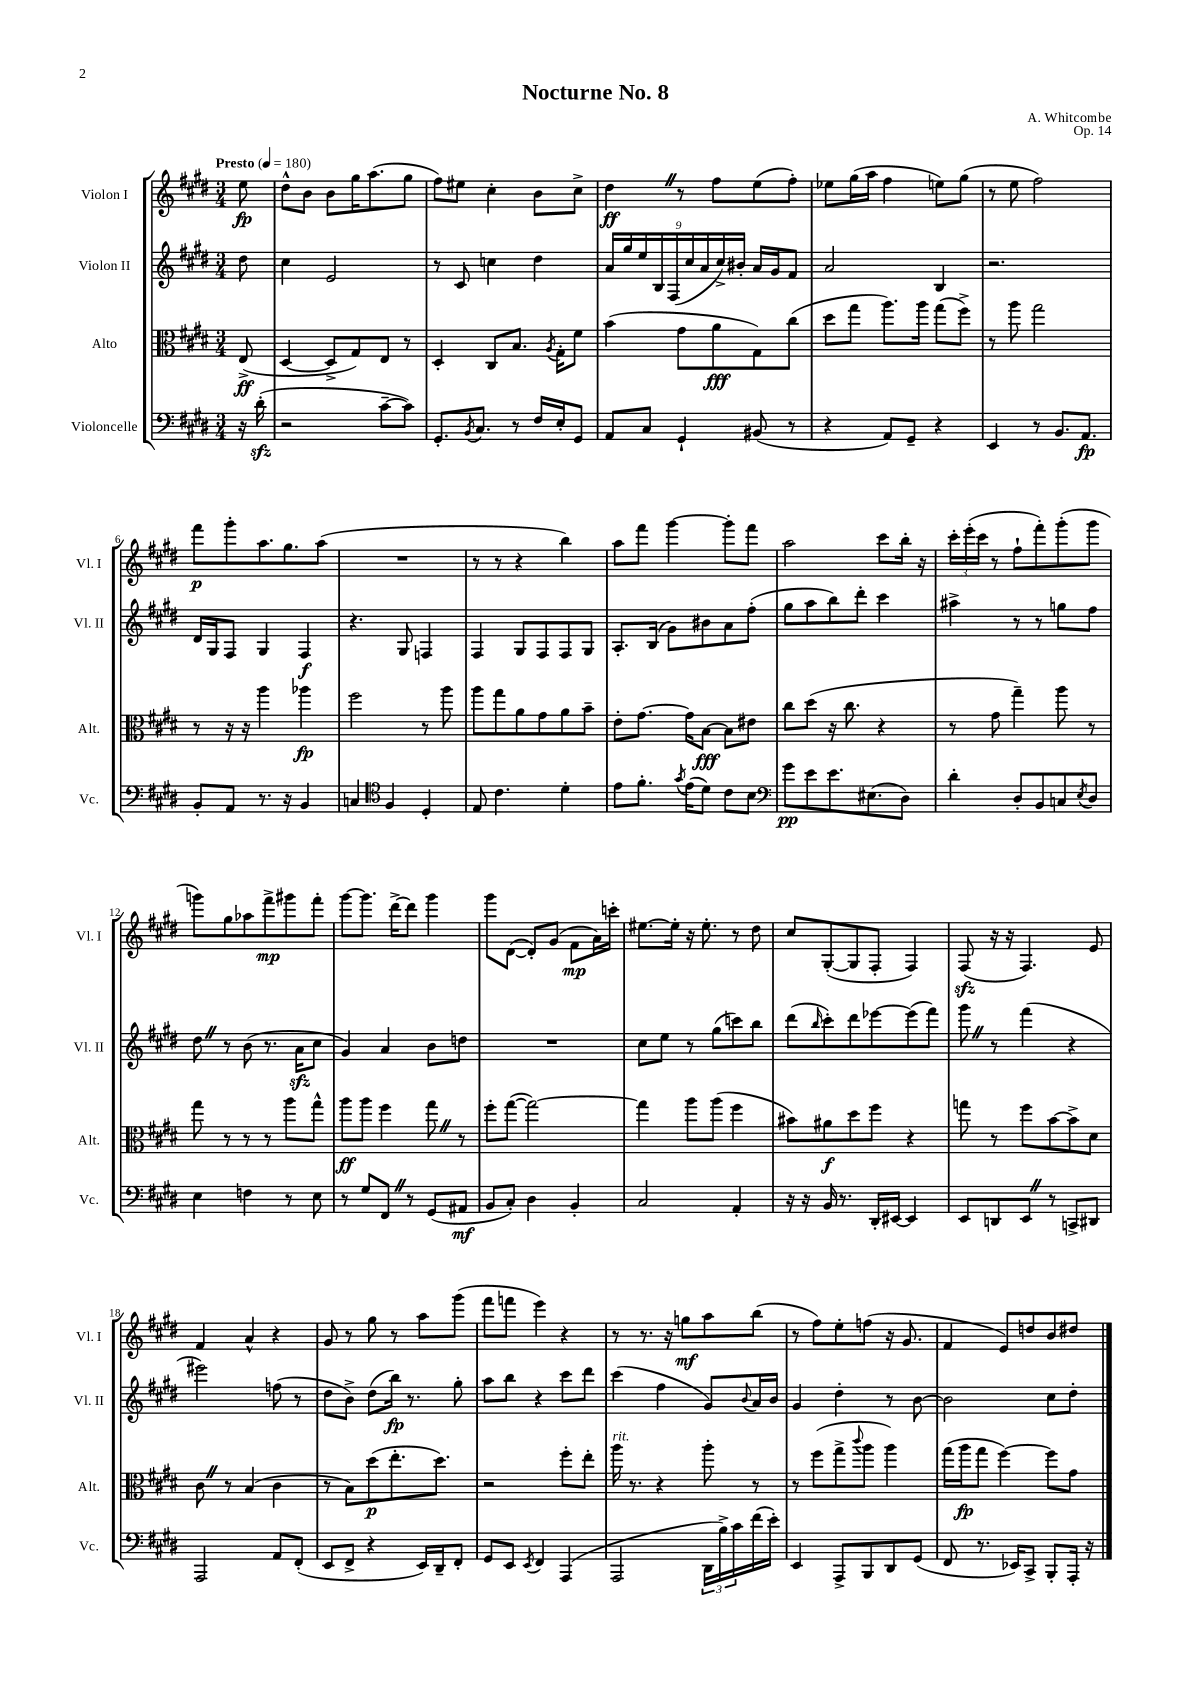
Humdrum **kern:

**kern	**dynam	**kern	**dynam	**kern	**dynam	**kern	**dynam
*part4	*part4	*part3	*part3	*part2	*part2	*part1	*part1
*staff4	*staff4	*staff3	*staff3	*staff2	*staff2	*staff1	*staff1
*I"Violoncelle	*	*I"Alto	*	*I"Violon II	*	*I"Violon I	*
*I'Vc.	*	*I'Alt.	*	*I'Vl. II	*	*I'Vl. I	*
*clefF4	*	*clefC3	*	*clefG2	*	*clefG2	*
*k[f#c#g#d#]	*	*k[f#c#g#d#]	*	*k[f#c#g#d#]	*	*k[f#c#g#d#]	*
*M3/4	*	*M3/4	*	*M3/4	*	*M3/4	*
*MM180	*	*MM180	*	*MM180	*	*MM180	*
=	=	=	=	=	=	=	=
!	!	!	!	!	!	!LO:TX:a:B:t=Presto	!
16r	.	(8E^/	ff	8dd#\	.	8ee\	fp
(16d#zz'\	.	.	.	.	.	.	.
=1	=1	=1	=1	=1	=1	=1	=1
2r	.	[4D#/	.	4cc#\	.	8dd#^^\L	.
.	.	.	.	.	.	8b\J	.
.	.	8D#^/L]	.	2e/	.	8b\L	.
.	.	8G#/)	.	.	.	16gg#\K	.
.	.	.	.	.	.	(8.aa\	.
[8c#~\L	.	8E/J	.	.	.	.	.
8c#\J])	.	8r	.	.	.	8gg#\J	.
=2	=2	=2	=2	=2	=2	=2	=2
8.GG#'/L	.	4D#'/	.	8r	.	8ff#\L)	.
.	.	.	.	8c#/	.	8ee#X\J	.
8qBB/	.	.	.	.	.	.	.
8.C#/J	.	.	.	.	.	.	.
.	.	8C#/L	.	4ccn\	.	4cc#'\	.
8r	.	8.B/J	.	.	.	.	.
16F#/LL	.	.	.	4dd#\	.	8b\L	.
.	.	8qA/	.	.	.	.	.
16E'/J	.	16G#'\KL	.	.	.	.	.
8GG#/J	.	8f#\J	.	.	.	8cc#^\J	.
=3	=3	=3	=3	=3	=3	=3	=3
8AA/L	.	(4b\	.	18a/LL	.	4dd#Z\	ff
.	.	.	.	18gg#/	.	.	.
.	.	.	.	18ee/	.	.	.
8C#/J	.	.	.	.	.	.	.
.	.	.	.	18B/	.	.	.
.	.	.	.	(18F#/	.	.	.
4GG#`/	.	8g#\L	.	.	.	8r	.
.	.	.	.	18cc#/	.	.	.
.	.	.	.	18a/	.	.	.
.	.	8a\	fff	.	.	8ff#\L	.
.	.	.	.	18cc#^/)	.	.	.
.	.	.	.	18b#X'/JJ	.	.	.
(8BB#X/	.	8G#\)	.	16a/LL	.	(8ee\	.
.	.	.	.	16g#/J	.	.	.
8r	.	(8cc#\J	.	8f#/J	.	8ff#'\J)	.
=4	=4	=4	=4	=4	=4	=4	=4
4r	.	8dd#\L	.	2a/	.	8ee-X\L	.
.	.	8gg#\J	.	.	.	(16gg#\L	.
.	.	.	.	.	.	16aa\JJ	.
8AA/L)	.	8.aa\L)	.	.	.	4ff#\	.
8GG#~/J	.	.	.	.	.	.	.
.	.	16aa\Jk	.	.	.	.	.
4r	.	(8gg#\L	.	4B/	.	8een\L)	.
.	.	8ff#^\J)	.	.	.	(8gg#\J	.
=5	=5	=5	=5	=5	=5	=5	=5
4EE/	.	8r	.	2.r	.	8r	.
.	.	8aa\	.	.	.	8ee\	.
8r	.	2gg#\	.	.	.	2ff#\)	.
8.BB/L	.	.	.	.	.	.	.
8.AA/J	fp	.	.	.	.	.	.
!!LO:LB:g=z
=6	=6	=6	=6	=6	=6	=6	=6
8BB'/L	.	8r	.	16d#/LL	.	8fff#\L	p
.	.	.	.	16G#/J	.	.	.
8AA/J	.	16r	.	8F#/J	.	8ggg#'\	.
.	.	16r	.	.	.	.	.
8.r	.	4aa\	.	4G#/	.	8.aa\	.
16r	.	.	.	.	.	8.gg#\	.
4BB/	.	4aa-X\	fp	4F#/	f	.	.
.	.	.	.	.	.	(8aa\J	.
=7	=7	=7	=7	=7	=7	=7	=7
4Cn/	.	2ff#\	.	4.r	.	2.r	.
*clefC4	*	*	*	*	*	*	*
4F#/	.	.	.	.	.	.	.
.	.	.	.	8G#/	.	.	.
4D#'/	.	8r	.	4Fn/	.	.	.
.	.	8aa\	.	.	.	.	.
=8	=8	=8	=8	=8	=8	=8	=8
8E/	.	8aa\L	.	4F#/	.	8r	.
4.c#\	.	8gg#\	.	.	.	8r	.
.	.	8a\	.	8G#/L	.	4r	.
.	.	8g#\	.	8F#/	.	.	.
4d#'\	.	8a\	.	8F#/	.	4bb\)	.
.	.	8b~\J	.	8G#/J	.	.	.
=9	=9	=9	=9	=9	=9	=9	=9
8e\L	.	8e'\L	.	8.A'/L	.	8aa\L	.
8.f#'\J	.	[8.g#\J	.	.	.	8fff#\J	.
.	.	.	.	(16B/Jk	.	.	.
.	.	.	.	8g#\L)	.	[4ggg#\	.
8qg#/	.	.	.	.	.	.	.
(16e\KL	.	16g#\KL]	.	.	.	.	.
8d#\J)	.	[8B\J	fff	8b#X\	.	.	.
8c#\L	.	8B\L]	.	8a\	.	8ggg#'\L]	.
8B\J	.	8e#X\J	.	(8ff#'\J	.	8fff#\J	.
=10	=10	=10	=10	=10	=10	=10	=10
*clefF4	*	*	*	*	*	*	*
8g#\L	pp	8cc#\L	.	8gg#\L	.	2aa\	.
8e\	.	(8dd#\J	.	8aa\	.	.	.
8.e\	.	16r	.	8bb\)	.	.	.
.	.	8.cc#\	.	.	.	.	.
.	.	.	.	8ddd#'\J	.	.	.
(8.E#X\	.	.	.	.	.	.	.
.	.	4r	.	4ccc#\	.	8ccc#\L	.
8D#\J)	.	.	.	.	.	16bb'\Jk	.
.	.	.	.	.	.	16r	.
=11	=11	=11	=11	=11	=11	=11	=11
4d#'\	.	8r	.	4aa#X^\	.	24ccc#'\LL	.
.	.	.	.	.	.	(24eee'\	.
.	.	.	.	.	.	24ccc#\JJ	.
.	.	8g#\	.	.	.	8r	.
8D#'/L	.	4gg#~\)	.	8r	.	8ff#`\L	.
8BB/	.	.	.	8r	.	8fff#'\)	.
8Cn/	.	8aa\	.	8ggn\L	.	(8ggg#'\	.
8qE/	.	.	.	.	.	.	.
8D#/J	.	8r	.	8ff#\J	.	8ggg#\J	.
!!LO:LB:g=z
=12	=12	=12	=12	=12	=12	=12	=12
4E\	.	8gg#\	.	8dd#Z\	.	8gggn\L)	.
.	.	8r	.	8r	.	8gg#\	.
4Fn\	.	8r	.	(8b\	.	8aa-X\	.
.	.	8r	.	8.r	.	8fff#^\	mp
8r	.	8aa\L	.	.	.	8ggg#X\	.
.	.	.	.	16azz\KL	.	.	.
8E\	.	8gg#^^\J	.	8cc#\J	.	8fff#'\J	.
=13	=13	=13	=13	=13	=13	=13	=13
8r	.	8aa\L	ff	4g#/)	.	[8ggg#\L	.
8G#/L	.	8aa\J	.	.	.	8.ggg#\J]	.
8FF#Z/J	.	4ff#\	.	4a/	.	.	.
.	.	.	.	.	.	[16ddd#^\KL	.
8r	.	.	.	.	.	8ddd#\J]	.
(8GG#/L	.	8gg#Z\	.	8b\L	.	4ggg#\	.
8AA#X/J	mf	8r	.	8ddn\J	.	.	.
=14	=14	=14	=14	=14	=14	=14	=14
8BB/L	.	8ff#'\L	.	2.r	.	8ggg#\L	.
8C#'/J)	.	([8gg#\J	.	.	.	([8d#\J	.
4D#\	.	2gg#\_)	.	.	.	8d#'/L])	.
.	.	.	.	.	.	(8g#/J	.
4BB'/	.	.	.	.	.	8f#\L	mp
.	.	.	.	.	.	16a\L)	.
.	.	.	.	.	.	16cccn'\JJ	.
=15	=15	=15	=15	=15	=15	=15	=15
2C#/	.	4gg#\]	.	8cc#\L	.	[8.ee#X\L	.
.	.	.	.	8ee\J	.	.	.
.	.	.	.	.	.	16ee#'\Jk]	.
.	.	8aa\L	.	8r	.	16r	.
.	.	.	.	.	.	8.ee#'\	.
.	.	(8aa\J	.	(8gg#\L	.	.	.
4AA'/	.	4ff#\	.	8cccn\)	.	8r	.
.	.	.	.	8bb\J	.	8dd#\	.
=16	=16	=16	=16	=16	=16	=16	=16
16r	.	8b#X\L)	.	(8ddd#\L	.	8cc#/L	.
16r	.	.	.	.	.	.	.
.	.	.	.	16qqbb/	.	.	.
16BB/	.	8a#X\	f	8ccc#'\)	.	([8G#'/	.
8.r	.	.	.	.	.	.	.
.	.	8dd#\	.	8ddd#\	.	8G#/]	.
16DD#'/LL	.	8ff#\J	.	[8eee-X\	.	8F#'/J	.
[16EE#X/JJ	.	.	.	.	.	.	.
4EE#/]	.	4r	.	(8eee-\]	.	4F#/)	.
.	.	.	.	8fff#\J)	.	.	.
=17	=17	=17	=17	=17	=17	=17	=17
8EE/L	.	8ggn\	.	8ggg#Z\	.	(8F#zz/	.
8DDn/	.	8r	.	8r	.	16r	.
.	.	.	.	.	.	16r	.
8EEZ/J	.	8ff#\L	.	(4fff#\	.	4.F#/)	.
8r	.	[8b\	.	.	.	.	.
8CCn^/L	.	8b^\]	.	4r	.	.	.
8DD#X/J	.	8d#\J	.	.	.	8e/	.
!!LO:LB:g=z
=18	=18	=18	=18	=18	=18	=18	=18
2AAA/	.	8c#Z\	.	2eee#X\)	.	4f#/	.
.	.	8r	.	.	.	.	.
.	.	(4B/	.	.	.	4a^^/	.
8AA/L	.	4c#\	.	(8ffn\	.	4r	.
(8FF#'/J	.	.	.	8r	.	.	.
=19	=19	=19	=19	=19	=19	=19	=19
8EE/L	.	8r	.	8dd#\L	.	8g#/	.
8FF#^/J	.	8B\L)	.	8b^\J)	.	8r	.
4r	.	(8dd#\	p	(8dd#\L	.	8gg#\	.
.	.	8.ee'\	.	16bb\Jk)	fp	8r	.
.	.	.	.	8.r	.	.	.
16EE/LL)	.	.	.	.	.	8aa\L	.
16DD#~/J	.	8.dd#\J)	.	.	.	.	.
8FF#'/J	.	.	.	8gg#'\	.	(8ggg#\J	.
=20	=20	=20	=20	=20	=20	=20	=20
8GG#/L	.	2r	.	8aa\L	.	8fff#\L	.
8EE/J	.	.	.	8bb\J	.	8fffn\J	.
8qEE/	.	.	.	.	.	.	.
4FF#/	.	.	.	4r	.	4eee\)	.
(4AAA/	.	8ff#'\L	.	8ccc#\L	.	4r	.
.	.	8ee'\J	.	8ddd#\J	.	.	.
=21	=21	=21	=21	=21	=21	=21	=21
!	!	!LO:TX:a:i:t=rit.	!	!	!	!	!
2AAA/	.	16aa\	.	(4ccc#\	.	8r	.
.	.	8.r	.	.	.	.	.
.	.	.	.	.	.	8.r	.
.	.	4r	.	4ff#\	.	.	.
.	.	.	.	.	.	16r	.
.	.	.	.	.	.	8ggn\L	mf
24DD#\LL	.	8aa'\	.	8g#/L)	.	8aa\	.
24B^\)	.	.	.	.	.	.	.
24c#\	.	.	.	.	.	.	.
.	.	.	.	8qqb/	.	.	.
(16f#\	.	8r	.	16a/L	.	(8bb\J	.
16e'\JJ)	.	.	.	16b/JJ	.	.	.
=22	=22	=22	=22	=22	=22	=22	=22
4EE/	.	8r	.	4g#/	.	8r	.
.	.	(8ff#\L	.	.	.	8ff#\L)	.
8AAA^/L	.	8gg#^\	.	4dd#'\	.	8ee'\	.
.	.	8qqccc#/	.	.	.	.	.
8BBB/	.	8aa\J	.	.	.	(8ffn\J	.
8DD#/	.	4aa\)	.	8r	.	16r	.
.	.	.	.	.	.	8.g#/	.
(8GG#/J	.	.	.	[8b\	.	.	.
=23	=23	=23	=23	=23	=23	=23	=23
8FF#/	.	(16gg#\LL	.	2b\]	.	4f#/	.
.	.	16aa\J	fp	.	.	.	.
8.r	.	8gg#\J	.	.	.	.	.
.	.	[4ff#\)	.	.	.	8e/L)	.
16EE-X/KL)	.	.	.	.	.	.	.
8CC#^/J	.	.	.	.	.	8ddn/	.
8BBB'/L	.	8ff#\L]	.	8cc#\L	.	8b/	.
16AAA'/Jk	.	8g#\J	.	8dd#'\J	.	8dd#X/J	.
16r	.	.	.	.	.	.	.
==	==	==	==	==	==	==	==
*-	*-	*-	*-	*-	*-	*-	*-
